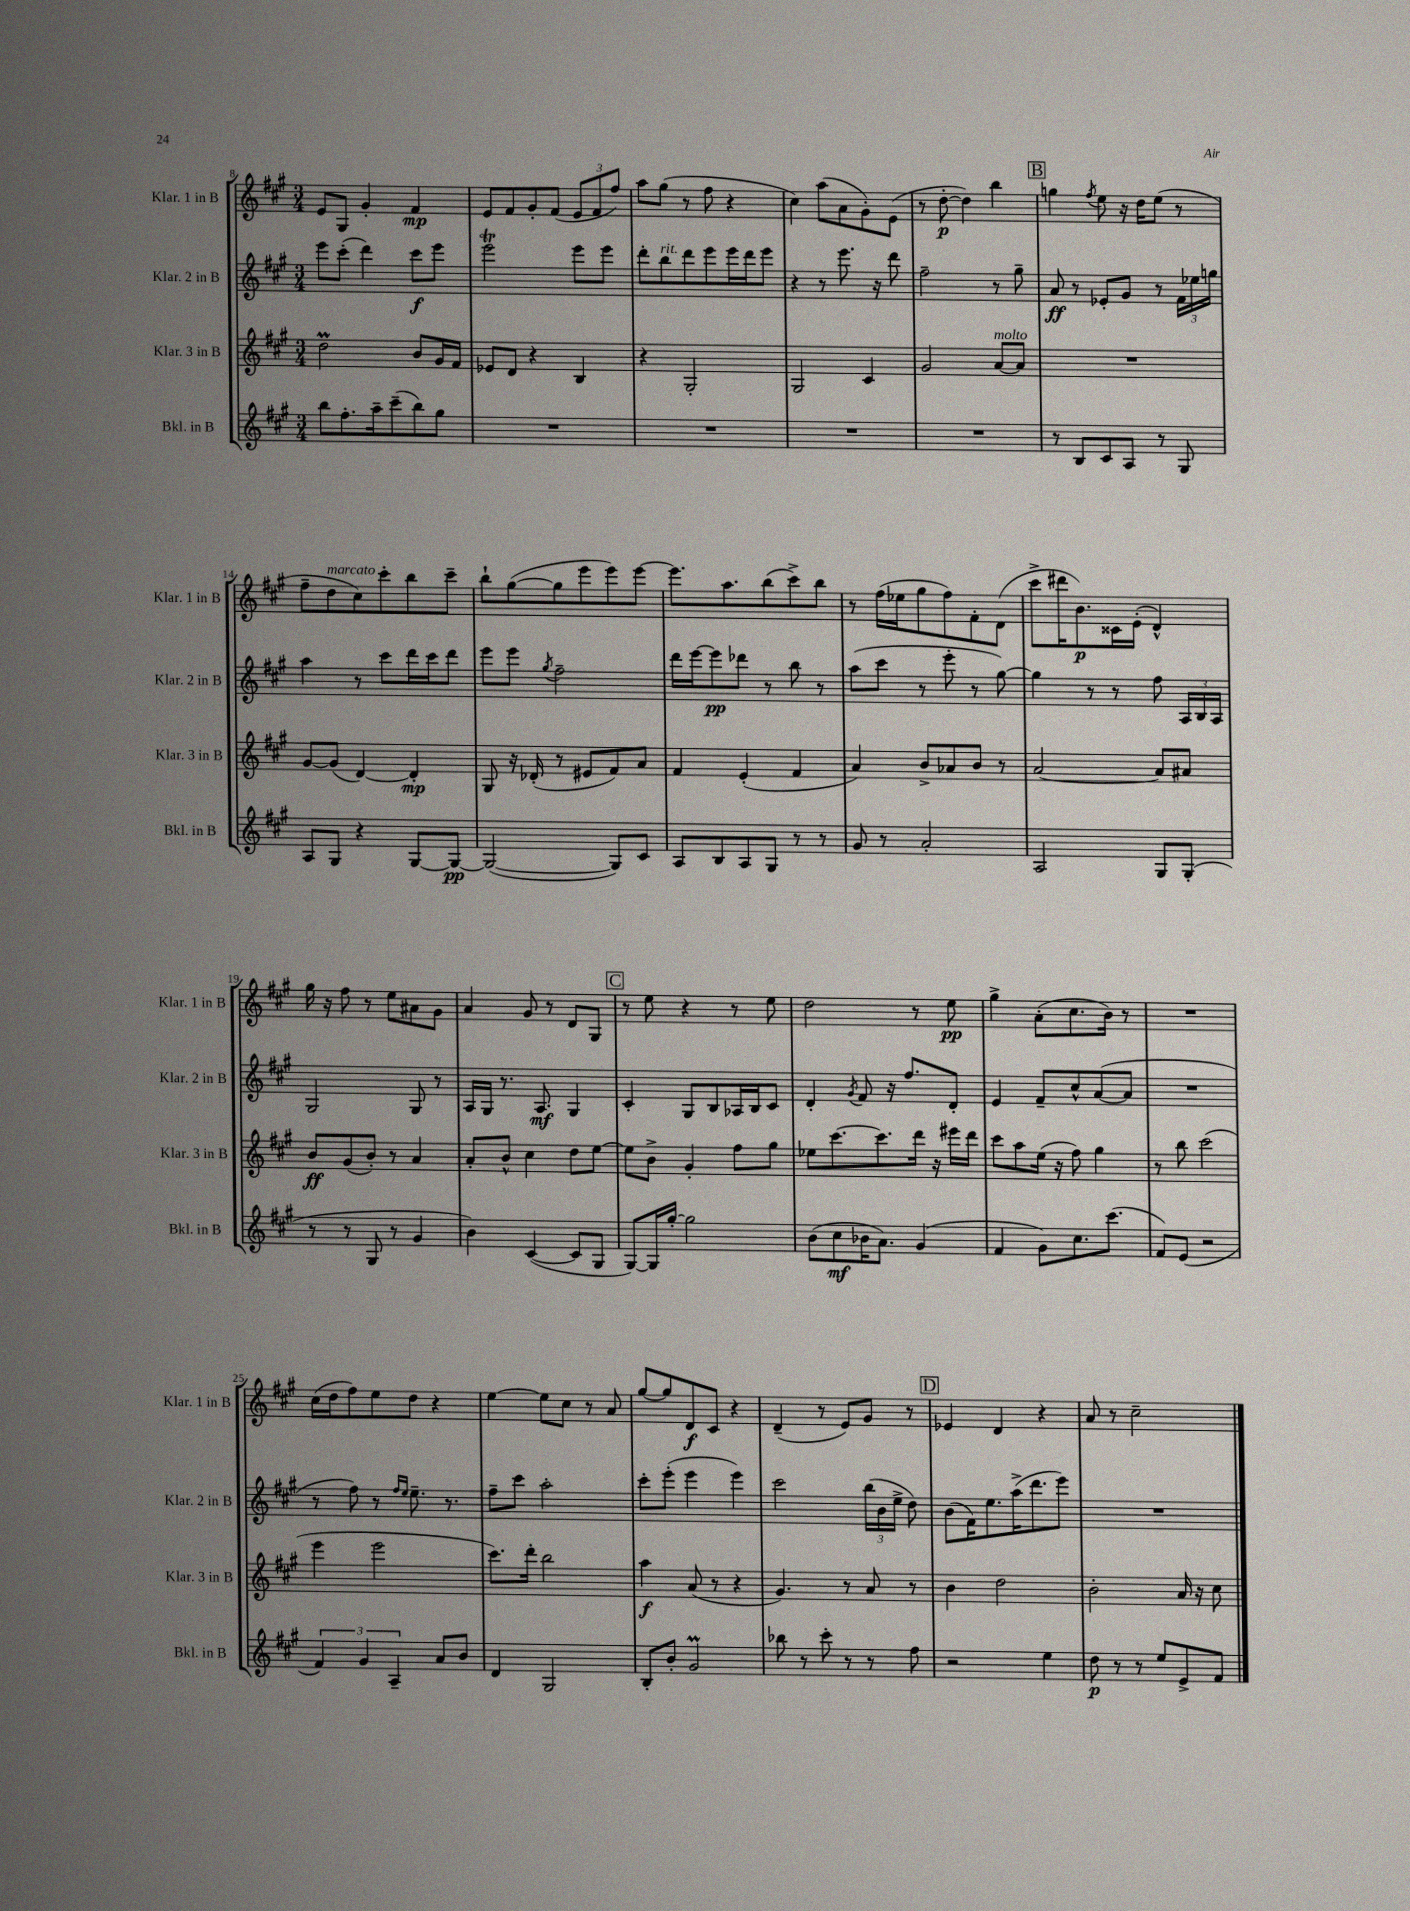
<<
\new StaffGroup <<
\new Staff = "s0" \with { instrumentName = "Klar. 1 in B" shortInstrumentName = "Klar. 1 in B" } {
    \clef treble \key a \major \numericTimeSignature \time 3/4
    \autoBeamOff e'8[ gis8] gis'4-. fis'4\mp |
    e'8[ fis'8 gis'8-. fis'8]( \tuplet 3/2 { e'8[ fis'8 fis''8]) } |
    a''8[ gis''8]( r8 fis''8 r4 |
    cis''4) a''8[( a'8 gis'8-.) e'8]( |
    r8 d''8~-.\p d''4) b''4 |
    \mark \markup { \box "B" } g''4 \acciaccatura { fis''8 } e''8 r16 d''16[ e''8]( r8 |
    fis''8[-- d''8^\markup { \italic "marcato" } cis''8) cis'''8-. b''8 cis'''8]-- |
    b''8[-! gis''8~( gis''8 e'''8 e'''8) e'''8]~ |
    e'''8.[ a''8. b''8( cis'''8->) b''8] |
    r8 fis''16[( ees''16 gis''8 fis''8) fis'8-. d'8]( |
    cis'''8[-> dis'''16 b'8.\p) cisis'16 e'16]-.( d'4-^) |
    gis''16 r16 fis''8 r8 e''8[ ais'8 gis'8] |
    a'4 gis'8 r8 d'8[ gis8] |
    \mark \markup { \box "C" } r8 e''8 r4 r8 e''8 |
    d''2 r8 e''8\pp |
    gis''4-> a'8[-.( cis''8. b'16]) r8 |
    R2. |
    cis''16[( d''16 fis''8) e''8 d''8] r4 |
    e''4~ e''8[ cis''8] r8 a'8 |
    gis''8[~ gis''8 d'8\f cis'8] r4 |
    d'4--( r8 e'8[) gis'8] r8 |
    \mark \markup { \box "D" } ees'4 d'4 r4 |
    a'8 r8 cis''2-- \bar "|." |
}
\new Staff = "s1" \with { instrumentName = "Klar. 2 in B" shortInstrumentName = "Klar. 2 in B" } {
    \clef treble \key a \major \numericTimeSignature \time 3/4
    \autoBeamOff e'''8[ cis'''8]-.( d'''4) cis'''8[\f e'''8] |
    e'''2\trill e'''8[ e'''8] |
    d'''8[-. b''8^\markup { \italic "rit." } d'''8 e'''8 e'''16 d'''16 e'''8] |
    r4 r8 e'''8. r16 d'''8 |
    fis''2-- r8 gis''8-- |
    \mark \markup { \box "B" } a'8\ff r8 ees'8[-. gis'8] r8 \tuplet 3/2 { fis'16[ ees''16 g''16] } |
    a''4 r8 cis'''8[ d'''16 cis'''16 d'''8] |
    e'''8[ e'''8] \acciaccatura { gis''8 } fis''2-- |
    d'''16[ e'''16~ e'''8\pp des'''8] r8 b''8 r8 |
    a''8[( cis'''8] r8 e'''8-. r8 gis''8~) |
    gis''4 r8 r8 fis''8 \tuplet 3/2 { a16[ b16 a16] } |
    gis2 gis8 r8 |
    a16[ gis16] r8. a8.\mf gis4 |
    \mark \markup { \box "C" } cis'4-. gis8[ b8 aes16 b16 cis'8] |
    d'4-. \acciaccatura { gis'8 } fis'8 r16 fis''8.[ d'8]-. |
    e'4 fis'8[-- cis''8-^ a'8~( a'8] |
    R2. |
    r8 fis''8) r8 \grace { fis''16[ e''16] } e''8.-- r8. |
    fis''8[-- cis'''8] a''2-. |
    cis'''8[-. e'''8]-.( e'''4 e'''4) |
    cis'''2 \tuplet 3/2 { b''16[( b'16 e''16]-> } d''8) |
    \mark \markup { \box "D" } b'8[( fis'16) e''8. a''16->( d'''8. e'''8]) |
    R2. \bar "|." |
}
\new Staff = "s2" \with { instrumentName = "Klar. 3 in B" shortInstrumentName = "Klar. 3 in B" } {
    \clef treble \key a \major \numericTimeSignature \time 3/4
    \autoBeamOff d''2\prall b'8[ gis'16 fis'16] |
    ees'8[ d'8] r4 b4 |
    r4 gis2-. |
    gis2 cis'4 |
    gis'2 a'8[~^\markup { \italic "molto" } a'8] |
    \mark \markup { \box "B" } R2. |
    gis'8[~ gis'8]( d'4~) d'4-.\mp |
    gis8 r16 des'16-.( r8 eis'8[ fis'8) a'8] |
    fis'4 e'4-.( fis'4 |
    a'4) b'8[-> aes'8 b'8] r8 |
    a'2~ a'8[ ais'8] |
    b'8[\ff gis'8( b'8]-.) r8 a'4 |
    a'8[-. b'8]-^ cis''4 d''8[ e''8]~ |
    \mark \markup { \box "C" } e''8[ b'8]-> gis'4-. fis''8[ gis''8] |
    ees''8[ cis'''8.~ cis'''8. d'''16] r16 eis'''16[ d'''16] |
    cis'''8[ a''8 e''16]( r16 fis''8) gis''4 |
    r8 b''8 cis'''2( |
    e'''4 e'''2 |
    cis'''8.[) d'''16]-. b''2 |
    a''4\f a'8( r8 r4 |
    gis'4.) r8 a'8 r8 |
    \mark \markup { \box "D" } b'4 d''2 |
    b'2-. a'16 r16 cis''8 \bar "|." |
}
\new Staff = "s3" \with { instrumentName = "Bkl. in B" shortInstrumentName = "Bkl. in B" } {
    \clef treble \key a \major \numericTimeSignature \time 3/4
    \autoBeamOff b''8[ fis''8.-. a''16-- cis'''8--( b''8) gis''8] |
    R2. |
    R2. |
    R2. |
    R2. |
    \mark \markup { \box "B" } r8 b8[ cis'8 a8] r8 gis8 |
    a8[ gis8] r4 gis8[~ gis8]~\pp |
    gis2~( gis8[) cis'8] |
    a8[ b8 a8 gis8] r8 r8 |
    gis'8 r8 a'2-. |
    a2 gis8[ gis8]-.( |
    r8 r8 gis8 r8 gis'4 |
    b'4) cis'4~( cis'8[ gis8] |
    \mark \markup { \box "C" } gis8[~) gis16 gis''16]~-. gis''2 |
    b'8[( cis''8\mf bes'16 a'8.]) gis'4( |
    fis'4 gis'8[) cis''8. cis'''8.]( |
    fis'8[) e'8]( r2 |
    \tuplet 3/2 { fis'4) gis'4 a4-- } a'8[ b'8] |
    d'4 gis2 |
    b8[-. b'8]-. gis'2\prall |
    bes''8 r8 cis'''8-. r8 r8 fis''8 |
    \mark \markup { \box "D" } r2 e''4 |
    d''8\p r8 r8 e''8[ e'8-> fis'8] \bar "|." |
}
>>
>>
\layout { \context { \Score currentBarNumber = #8 } }
